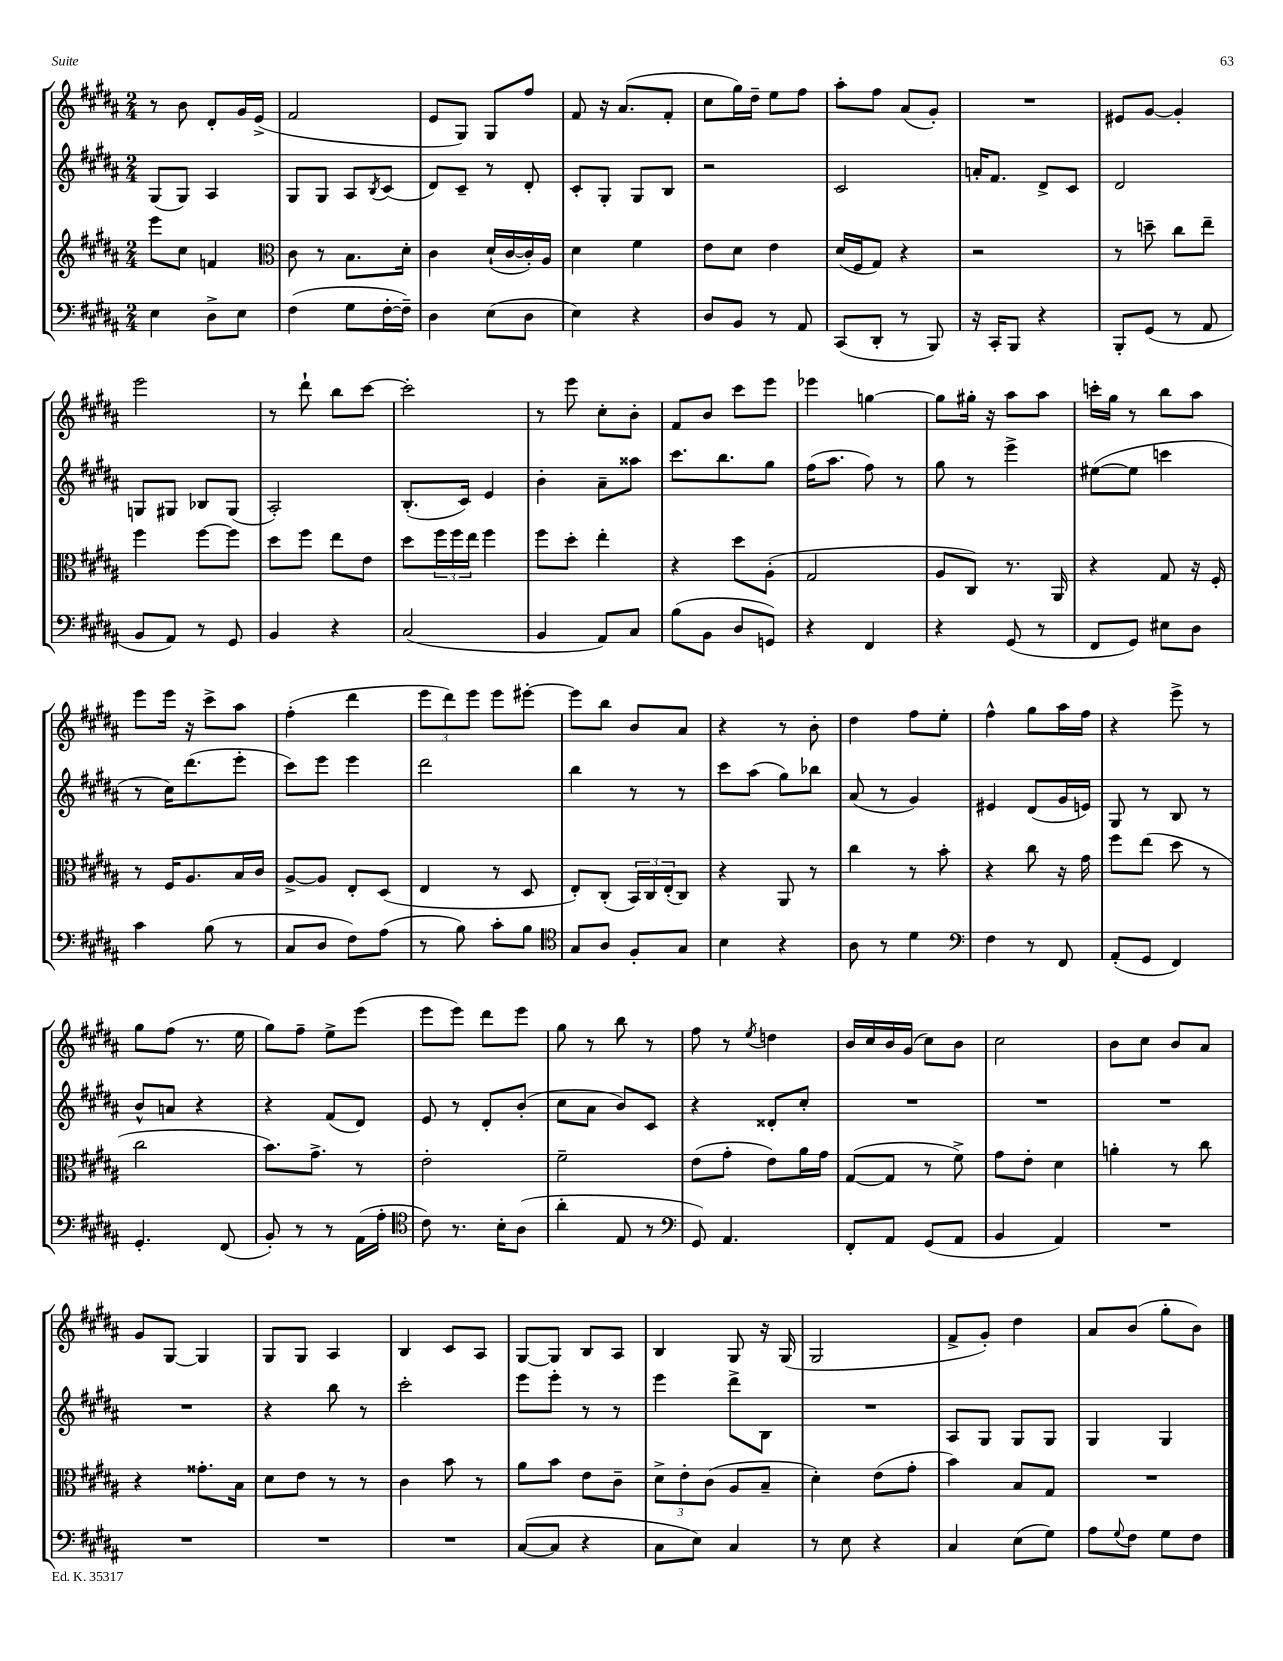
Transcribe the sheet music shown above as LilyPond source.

<<
\new StaffGroup <<
\new Staff = "s0" {
    \clef treble \key b \major \numericTimeSignature \time 2/4
    r8 b'8 dis'8-. gis'16 e'16->( |
    fis'2 |
    e'8 gis8) gis8 fis''8 |
    fis'8 r16 ais'8.( fis'8-. |
    cis''8 gis''16) dis''16-- e''8 fis''8 |
    ais''8-. fis''8 ais'8( gis'8-.) |
    R2 |
    eis'8 gis'8~ gis'4-. |
    e'''2 |
    r8 dis'''8-! b''8 cis'''8~ |
    cis'''2-. |
    r8 e'''8 cis''8-. b'8-. |
    fis'8 b'8 cis'''8 e'''8 |
    ees'''4 g''4~ |
    g''8 gis''16-. r16 ais''8 ais''8 |
    c'''16-. gis''16 r8 b''8 ais''8 |
    e'''8 e'''16 r16 cis'''8-> ais''8 |
    fis''4-.( dis'''4 |
    \tuplet 3/2 { e'''8 dis'''8) e'''8 } e'''8 eis'''8~-. |
    eis'''8 b''8 b'8 ais'8 |
    r4 r8 b'8-. |
    dis''4 fis''8 e''8-. |
    fis''4-^ gis''8 ais''16 fis''16 |
    r4 e'''8-> r8 |
    gis''8 fis''8( r8. e''16 |
    gis''8) fis''8-- e''8-> e'''8( |
    e'''8 e'''8) dis'''8 e'''8 |
    gis''8 r8 b''8 r8 |
    fis''8 r8 \acciaccatura { e''8 } d''4 |
    b'16 cis''16 b'16 gis'16( cis''8) b'8 |
    cis''2 |
    b'8 cis''8 b'8 ais'8 |
    gis'8 gis8~ gis4 |
    gis8 gis8 ais4 |
    b4 cis'8 ais8 |
    gis8~ gis8 b8 ais8 |
    b4 gis8 r16 gis16( |
    gis2 |
    fis'8-> gis'8-.) dis''4 |
    ais'8 b'8( gis''8-. b'8) \bar "|." |
}
\new Staff = "s1" {
    \clef treble \key b \major \numericTimeSignature \time 2/4
    gis8( gis8) ais4 |
    gis8 gis8 ais8 \acciaccatura { b8 } cis'8( |
    dis'8) cis'8-- r8 dis'8-. |
    cis'8-. gis8-. gis8 b8 |
    r2 |
    cis'2 |
    a'16-. fis'8. dis'8-> cis'8 |
    dis'2 |
    g8 gis8 bes8 gis8( |
    ais2-.) |
    b8.-.( cis'16) e'4 |
    b'4-. ais'8-- aisis''8 |
    cis'''8. b''8. gis''8 |
    fis''16( ais''8. fis''8) r8 |
    gis''8 r8 e'''4-> |
    eis''8~( eis''8 c'''4 |
    r8 cis''16) dis'''8.( e'''8-. |
    cis'''8) e'''8 e'''4 |
    dis'''2 |
    b''4 r8 r8 |
    cis'''8 ais''8( gis''8) bes''8 |
    ais'8( r8 gis'4) |
    eis'4 dis'8( gis'16 e'16) |
    gis8 r8 b8 r8 |
    b'8-^ a'8 r4 |
    r4 fis'8( dis'8) |
    e'8 r8 dis'8-. b'8-.( |
    cis''8 ais'8 b'8) cis'8 |
    r4 disis'8-. cis''8-. |
    R2 |
    R2 |
    R2 |
    R2 |
    r4 b''8 r8 |
    cis'''2-. |
    e'''8 e'''8-. r8 r8 |
    e'''4 dis'''8-> b8 |
    R2 |
    ais8 gis8 gis8 gis8 |
    gis4 gis4 \bar "|." |
}
\new Staff = "s2" {
    \clef treble \key b \major \numericTimeSignature \time 2/4
    e'''8 cis''8 f'4 |
    \clef alto cis'8 r8 b8. dis'16-. |
    cis'4 dis'16-!( cis'16~ cis'16-.) ais16 |
    dis'4 fis'4 |
    e'8 dis'8 e'4 |
    dis'16( fis16 gis8) r4 |
    r2 |
    r8 d''8-- cis''8 e''8-- |
    fis''4 fis''8~ fis''8 |
    dis''8 fis''8 e''8 e'8 |
    dis''8 \tuplet 3/2 { fis''16 fis''16 e''16 } fis''4 |
    fis''8 dis''8-. e''4-. |
    r4 dis''8 ais8-.( |
    gis2 |
    ais8 cis8) r8. ais,16 |
    r4 gis8 r16 fis16-. |
    r8 fis16 ais8. b16 cis'16 |
    ais8~-> ais8 e8-. dis8( |
    e4 r8 dis8 |
    e8-.) cis8-.( \tuplet 3/2 { b,16) cis16 e16-.( } cis8) |
    r4 ais,8 r8 |
    cis''4 r8 b'8-. |
    r4 cis''8 r16 gis'16 |
    fis''8 e''8( dis''8 r8 |
    cis''2 |
    b'8.) gis'8.-> r8 |
    e'2-. |
    fis'2-- |
    e'8( gis'8-. e'8) ais'16 gis'16 |
    gis8~( gis8 r8 fis'8->) |
    gis'8 e'8-. dis'4 |
    a'4-. r8 cis''8 |
    r4 gisis'8.-. b16 |
    dis'8 e'8 r8 r8 |
    cis'4 b'8 r8 |
    ais'8 b'8 e'8 cis'8-- |
    \tuplet 3/2 { dis'8-> e'8-. cis'8( } ais8 b8-- |
    dis'4-.) e'8( gis'8-. |
    b'4) b8 gis8 |
    R2 \bar "|." |
}
\new Staff = "s3" {
    \clef bass \key b \major \numericTimeSignature \time 2/4
    e4 dis8-> e8 |
    fis4( gis8 fis16~-. fis16--) |
    dis4 e8( dis8 |
    e4) r4 |
    dis8 b,8 r8 ais,8 |
    cis,8( dis,8-. r8 b,,8) |
    r16 cis,16-. b,,8 r4 |
    b,,8-. gis,8( r8 ais,8 |
    b,8 ais,8) r8 gis,8 |
    b,4 r4 |
    cis2( |
    b,4 ais,8) cis8 |
    b8( b,8 dis8 g,8) |
    r4 fis,4 |
    r4 gis,8( r8 |
    fis,8 gis,8) eis8 dis8 |
    cis'4 b8( r8 |
    cis8 dis8 fis8) ais8( |
    r8 b8) cis'8-. b8 |
    \clef tenor gis8 ais8 fis8-. gis8 |
    b4 r4 |
    ais8 r8 dis'4 |
    \clef bass fis4 r8 fis,8 |
    ais,8-.( gis,8 fis,4) |
    gis,4.-. fis,8( |
    b,8-.) r8 r8 ais,16( ais16-. |
    \clef tenor cis'8) r8. b16-. ais8( |
    ais'4-. e8 r8 |
    \clef bass gis,8) ais,4. |
    fis,8-. ais,8 gis,8( ais,8 |
    b,4 ais,4) |
    R2 |
    R2 |
    R2 |
    R2 |
    cis8~( cis8 r4 |
    cis8 e8) cis4 |
    r8 e8 r4 |
    cis4 e8( gis8) |
    ais8 \appoggiatura { gis8 } fis8 gis8 fis8 \bar "|." |
}
>>
>>
\layout { \context { \Score \remove "Bar_number_engraver" } }
